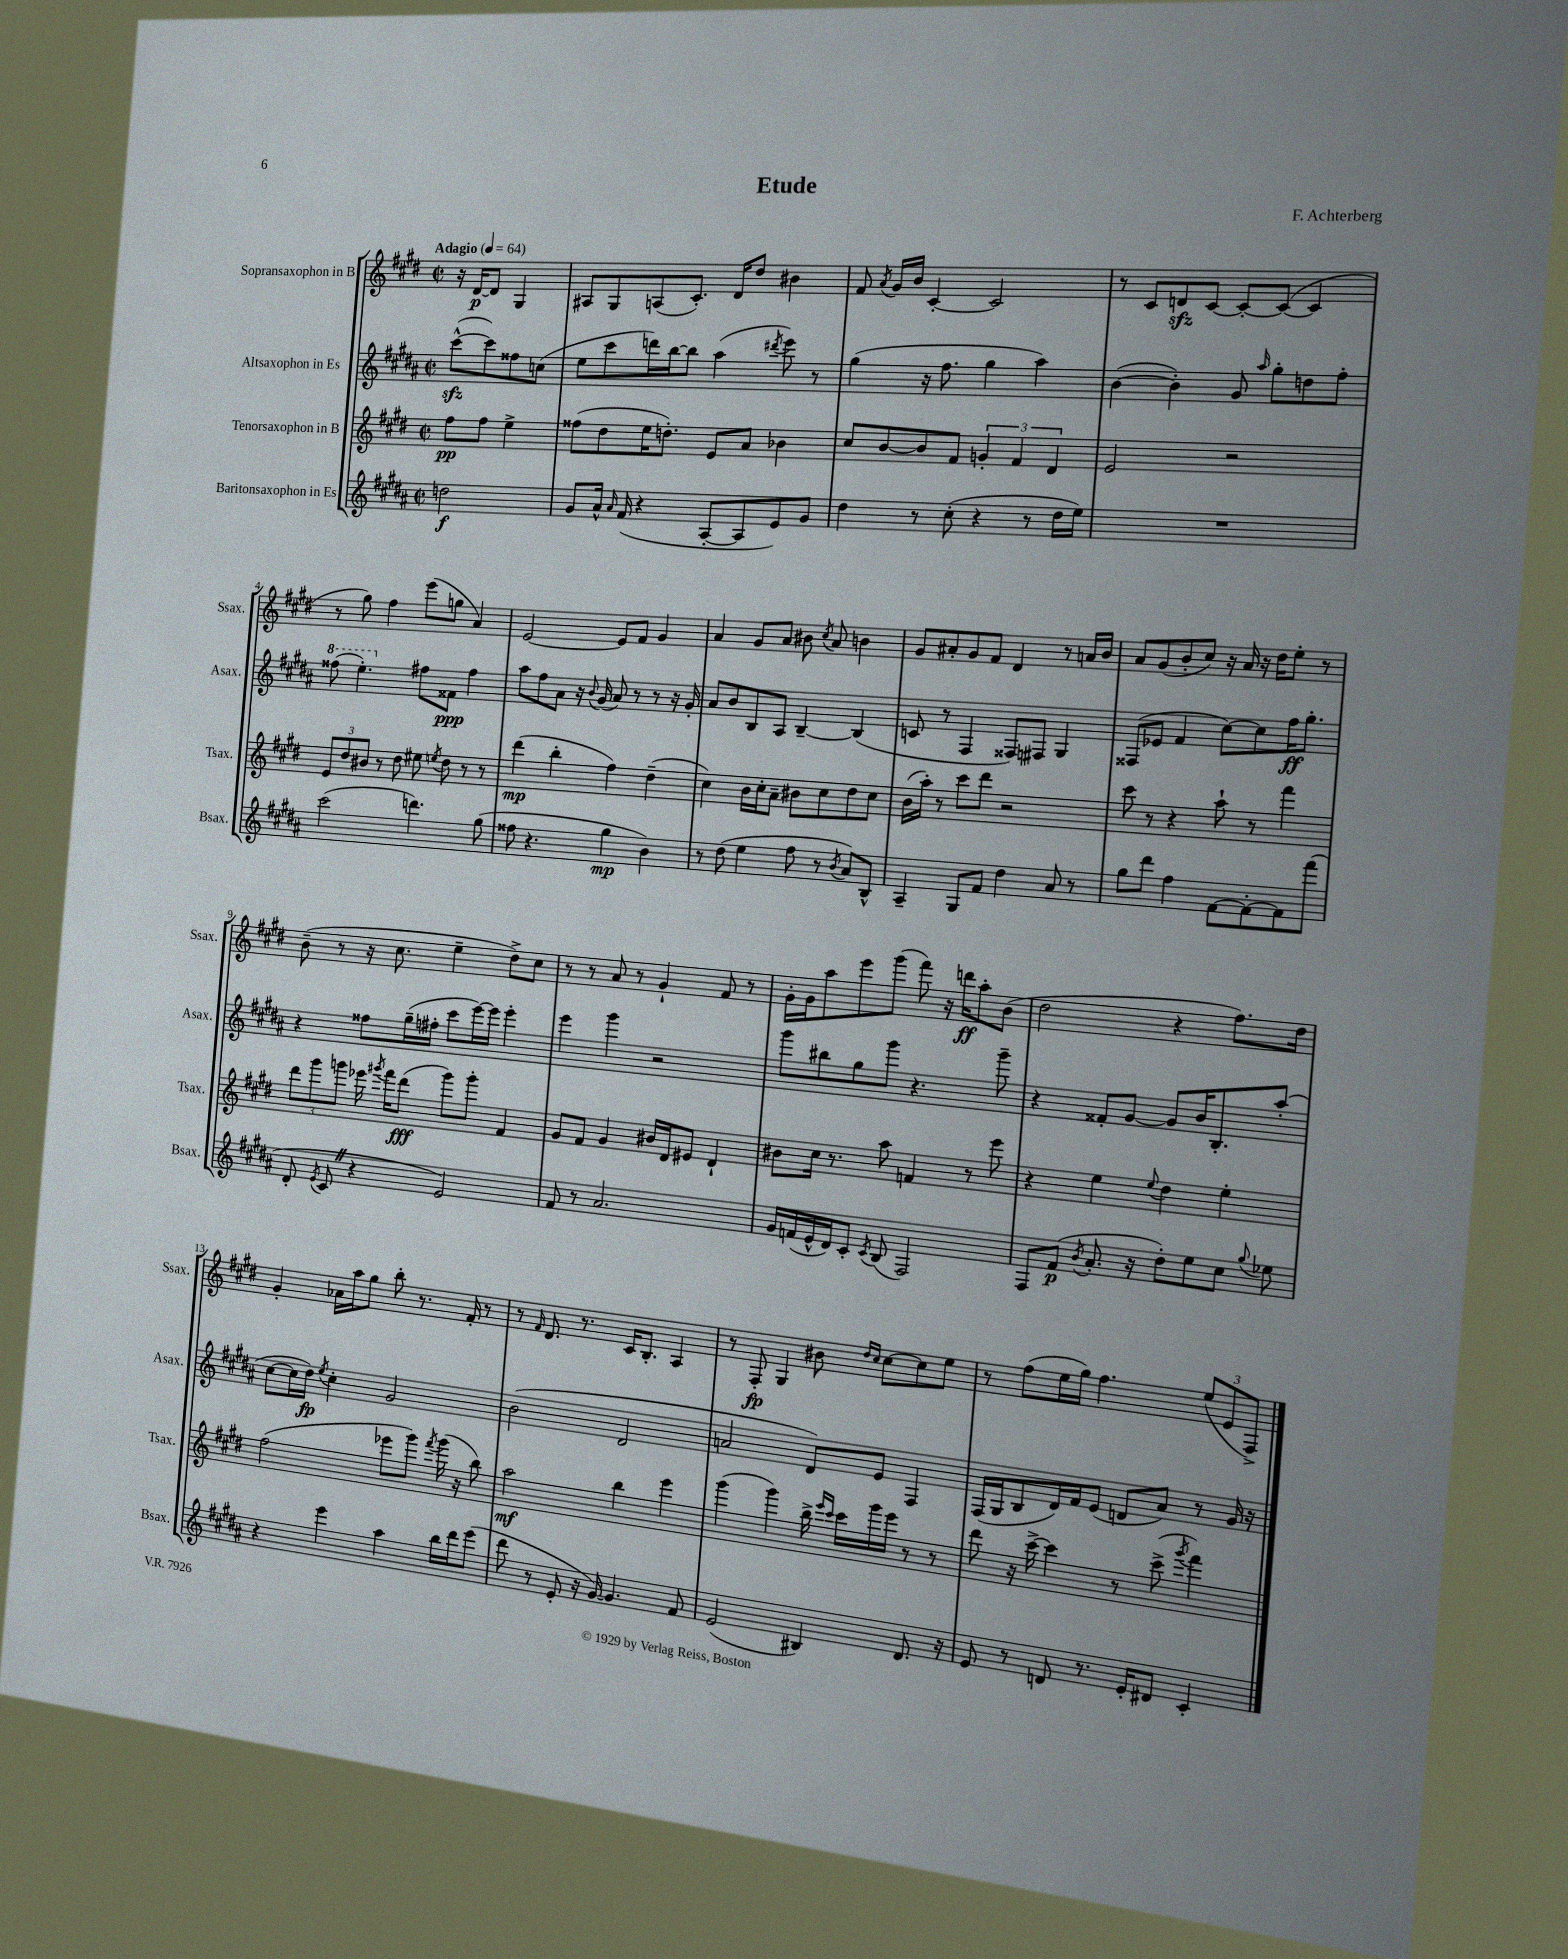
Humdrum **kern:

**kern	**kern	**kern	**kern
*staff4	*staff3	*staff2	*staff1
*clefG2	*clefG2	*clefG2	*clefG2
*k[f#c#g#d#a#]	*k[f#c#g#d#]	*k[f#c#g#d#a#]	*k[f#c#g#d#]
*M2/2	*M2/2	*M2/2	*M2/2
*met(c|)	*met(c|)	*met(c|)	*met(c|)
*MM64	*MM64	*MM64	*MM64
2dd	8ff#	([8ccc#^^	16r
.	.	.	[16d#
.	8ff#	8ccc#])	8d#]
.	4ee^	8ff##	4G#
.	.	(8cc	.
=	=	=	=
8g#	(8ff##	8ee	8A#
16a#^^	8dd#	8ccc#	8G#
16qqa#	.	.	.
(16f#	.	.	.
4r	16ee	16ddd)	(8A
.	8.dd')	[16bb	.
.	.	8bb]	8.c#')
[8A#'	8e	(4aa#	.
.	.	.	16d#
8A#]	8a	.	8dd#
.	.	8qddd#	.
8e)	4b-	8eee)	4b#
8g#	.	8r	.
=	=	=	=
4dd#	8cc#	(4gg#	8f#
.	.	.	8qa
.	[8b	.	16g#
.	.	.	16b
8r	8b]	16r	[4c#'
.	.	8.ff#	.
(8cc#'	8f#	.	.
4r	6g'	4gg#	2c#]
.	6f#	.	.
8r	.	4aa#)	.
.	6d#	.	.
16dd#	.	.	.
16ee)	.	.	.
=	=	=	=
1r	2e	([4b	8r
.	.	.	8c#
.	.	4b'])	8d
.	.	.	[8c#
.	2r	8g#	8c#'_
.	.	16qqaa#	.
.	.	8gg#'	(8c#_
.	.	8dd	4c#]
.	.	8ff#'	.
=	=	=	=
(2ccc#	12e	(8fff##	8r
.	12dd#	.	.
.	.	4.eee')	8gg#)
.	12b#	.	.
.	8r	.	4ff#
.	8dd#	.	.
4.ddd)	8ee#	8ff#	(8eee
.	8qee	.	.
.	8dd#	8f##	8gg
.	8r	4ff#	4a)
(8gg#	8r	.	.
=	=	=	=
8ff##	(4ddd#	8aa#	[2e
4.r	.	8ff#	.
.	4bb'	8a#	.
.	.	16r	.
.	.	8qqb	.
.	.	(16g#	.
4gg#	4ff#)	8a#)	8e]
.	.	8r	8f#
4b)	(4dd#~	8r	4g#
.	.	16r	.
.	.	16g#'	.
=	=	=	=
8r	4cc#)	8a#	4a
(8dd#	.	8b	.
4ee	16b	8B	8g#
.	16cc#'	.	.
.	8a~	8A#	8a
8ff#	8b#	[4B~	8b#
.	.	.	8qcc#
8r	8cc#	.	8a
8qb	.	.	.
8a#)	8dd#	(4B]	4b
8B^^	8cc#	.	.
=	=	=	=
4A#~	(16b	8c	8g#
.	16aa')	.	.
.	8r	8r	8a#'
8G#	8ccc#	4F#	8g#
8f#	8ddd#	.	8f#
4dd#	2r	8F##)	4d#
.	.	8F#	.
8a#	.	4G#	8r
8r	.	.	16a
.	.	.	16b
=	=	=	=
8gg#	8ccc#	(8F##	8a
8ddd#	8r	8e-	(8g#
4ff#	4r	4f#	8b'
.	.	.	8cc#)
[8f#	8aa`	[8cc#)	16r
.	.	.	16a
8f#'_	8r	8cc#]	16r
.	.	.	16dd#
8f#]	4fff#	16ff#	8ee'
.	.	8.gg#'	.
(8fff#	.	.	8r
=	=	=	=
8d#'	12ddd#	4r	(8b~
.	12ggg#	.	.
8qe	.	.	.
8c#	.	.	8r
.	12ggg	.	.
4r	16eee-	8ff##	16r
.	8qggg#	.	.
.	16fff#	.	8.cc#
.	(8ddd#	(16gg#~	.
.	.	16ff#'	.
2e)	8ggg#)	8ccc#	4ee~
.	8ggg#'	[16eee)	.
.	.	16eee]	.
.	4f#	4eee'	8dd#^)
.	.	.	8cc#
=	=	=	=
8f#	8g#	4eee	8r
8r	8f#	.	8r
2.a#	4g#	4ggg#	8a
.	.	.	8r
.	16b#	2r	4g#`
.	16d#	.	.
.	8e#	.	.
.	4d#`	.	8f#
.	.	.	8r
=	=	=	=
16g#	8b#	8ggg#	16g#'
(16f	.	.	16g#
16e^^	16cc#	8bb#	8aa
16d#)	8.r	.	.
8c#'	.	8gg#	8eee
8qc#	.	.	.
(8B	8aa	8ggg#	(8ggg#
2F#)	4f	4.r	8fff#)
.	.	.	16r
.	.	.	16ddd
.	8r	.	8aa'
.	8eee	8ggg#~	(8b
=	=	=	=
8F#	4r	4r	2dd#
(8f#	.	.	.
8qb	.	.	.
8.a#'	4ee	8f##'	.
.	.	[8g#	.
16r	.	.	.
.	8qqee	.	.
8dd#')	4dd#	8g#]	4r
8ee	.	16b	.
.	.	8.B'	.
8cc#	4ee'	.	8.ff#)
8qqgg#	.	.	.
8ee-	.	(8aa#'	.
.	.	.	16dd#
=	=	=	=
4r	(2ff#	[8cc#	4g#'
.	.	16cc#]	.
.	.	16dd#)	.
.	.	8qee	.
4eee	.	4cc#'	16a-
.	.	.	16aa
.	.	.	8gg#
4aa#	8eee-	2g#	8bb'
.	8ggg#)	.	8.r
.	8qfff#	.	.
16bb	(16ggg#	.	.
16ddd#	16r	.	16f#'
(8eee	8bb)	.	8r
=	=	=	=
8ddd#	2aa	(2b	8r
.	.	.	16qqf#
8r	.	.	8.d#
8e'	.	.	.
.	.	.	8.r
16r	.	.	.
[16g#)	.	.	.
4.g#]	4bb	2d#	16c#
.	.	.	8.B'
.	4eee	.	4A
8f#	.	.	.
=	=	=	=
(2e	(4ggg#	2a	8r
.	.	.	8F#'
.	4ggg#)	.	4G#
4B#)	16bb^	8d#)	8b#
.	16qqeee	.	.
.	16qqccc#	.	.
.	16ccc#	.	.
.	.	.	16qqdd#
.	.	.	16qqcc#
.	16ggg#	8e	[8cc#
.	16eee	.	.
8.d#	8r	4F#	8cc#]
.	8r	.	8ee
16r	.	.	.
=	=	=	=
8e	8ddd#	(16F#	8r
.	.	16G#	.
8r	16r	8B	(8ff#
.	[16ccc#^	.	.
8d	4ccc#]	16d#)	16ee
.	.	16f#	16gg#)
8.r	.	(8e	4.ff#
.	8r	8d	.
16e'	.	.	.
8d#	(8ccc#^	8a#)	.
.	8qggg#	.	.
4c#'	4fff#)	8r	(12ee
.	.	.	12e
.	.	16g#	.
.	.	.	12F#^)
.	.	16r	.
==	==	==	==
*-	*-	*-	*-
